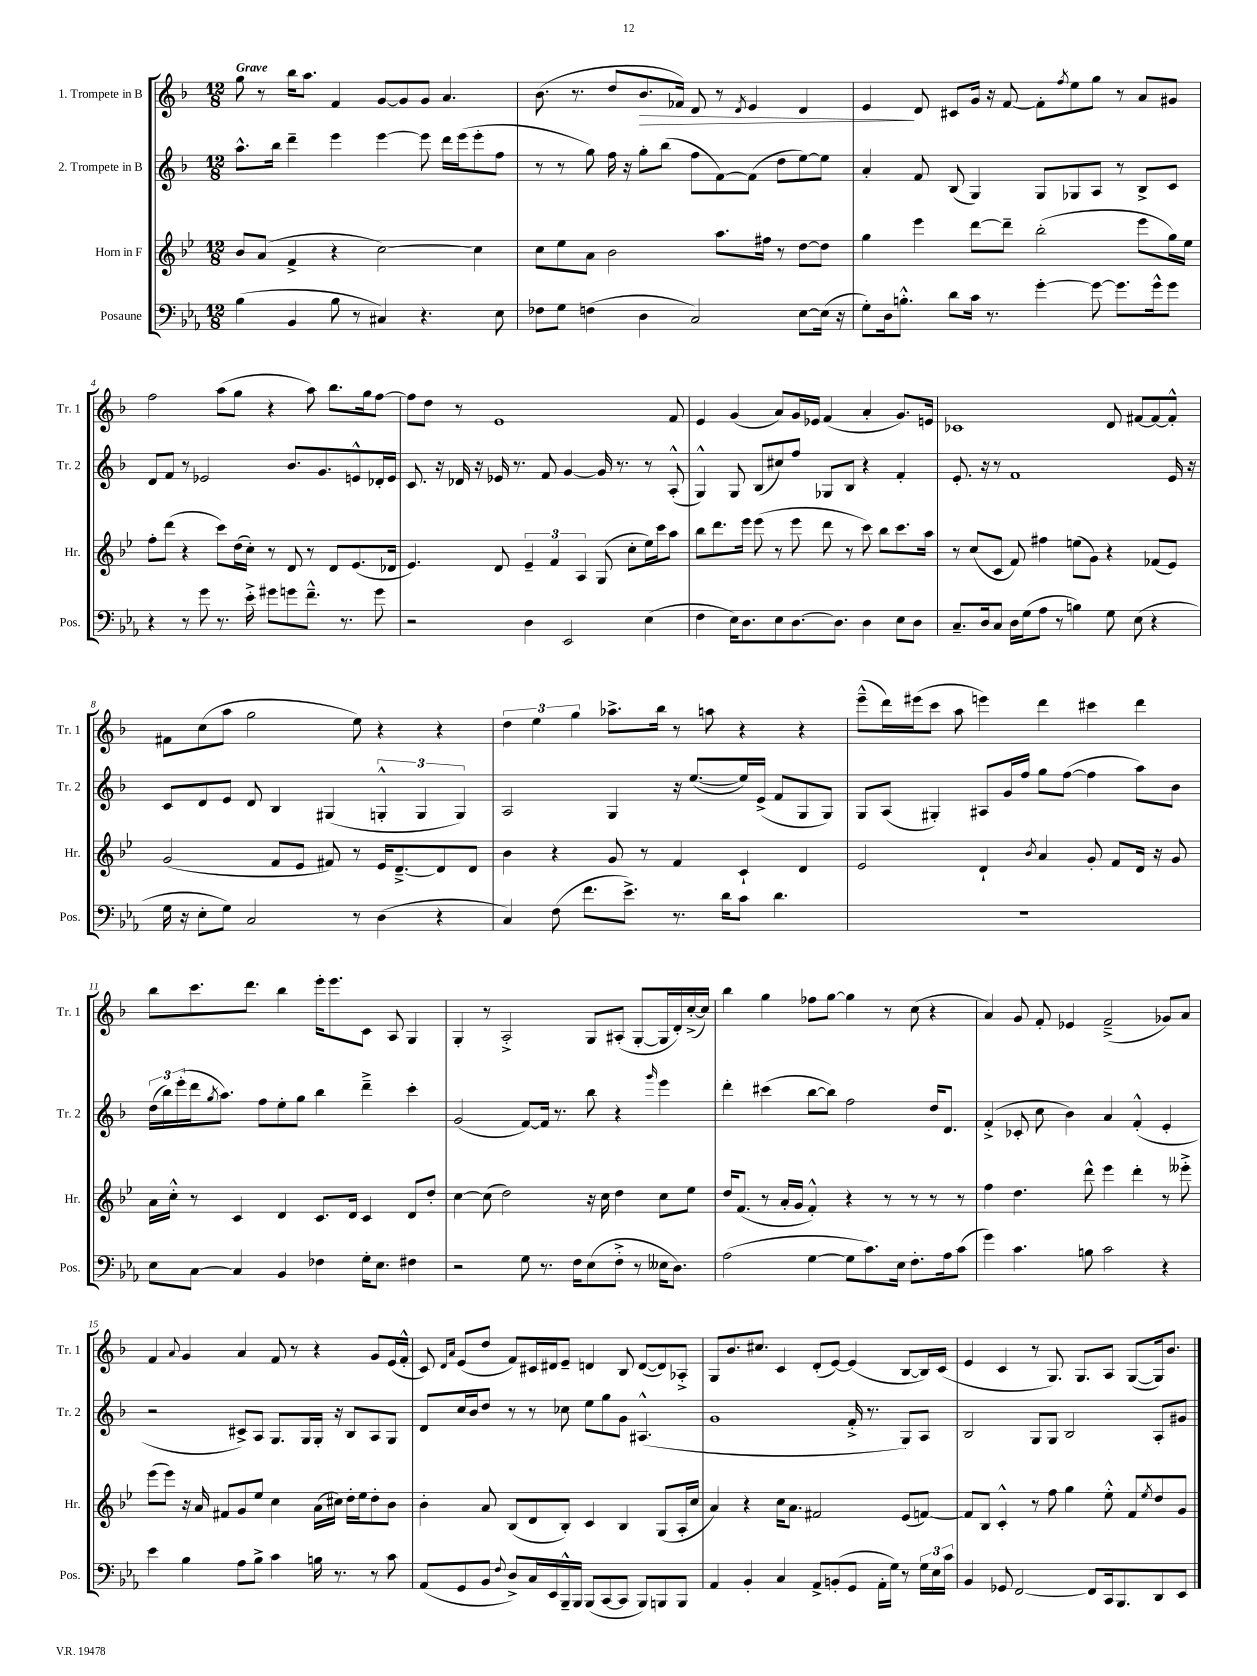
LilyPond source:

<<
\new StaffGroup <<
\new Staff = "s0" \with { instrumentName = "1. Trompete in B" shortInstrumentName = "Tr. 1" } {
    \clef treble \key f \major \numericTimeSignature \time 12/8 \tempo "Grave"
    g''8 r8 bes''16 a''8. f'4 g'8~ g'8 g'8 a'4. |
    bes'8.( r8. d''8 bes'8.\> fes'16) d'8 r8 \acciaccatura { d'8 } e'4 d'4 |
    e'4\! d'8 cis'8 g'16 r16 f'8~ f'8-. \acciaccatura { f''8 } e''8 g''8 r8 a'8 gis'8 |
    f''2 a''8( g''8 r4 a''8) bes''8. g''16 f''8~ |
    f''8 d''8 r8 e'1 f'8 |
    e'4 g'4( a'8) g'16 ees'16 f'4( a'4-. g'8.) e'16 |
    ces'1 d'8 fis'8~ fis'8~ fis'8-.-^ |
    fis'8 c''8( a''8 g''2 e''8) r4 r4 |
    \tuplet 3/2 { d''4 e''4 g''4 } aes''8.-> bes''16 r8 a''8 r4 r4 |
    e'''8---^( d'''16) eis'''16( c'''8 a''8 e'''4) d'''4 cis'''4 d'''4 |
    bes''8 c'''8. d'''8. bes''4 e'''16-. e'''8. c'8 a8 g4 |
    g4-. r8 a2-.-> g8 ais8-.( g8~-. g16 d'16-.) c''16~-.->( c''16) |
    bes''4 g''4 fes''8 g''8~ g''4 r8 c''8( r4 |
    a'4) g'8 f'8-. ees'4 f'2--->( ges'8) a'8 |
    f'4 \appoggiatura { a'8 } g'4 a'4 f'8 r8 r4 g'8 e'16( f'16-.-^ |
    c'8) \grace { d'16 a'16 } e'8( d''8 f'8) cis'16 dis'16 e'8-- d'4 bes8 d'8~( d'8) aes8-.-> |
    g8 bes'8. cis''8. c'4 d'8-.( e'8~) e'4( bes8~ bes16) c'16( |
    e'4 c'4 r8 g8.) g8. a8 g8~( g16) bes'8. \bar "|." |
}
\new Staff = "s1" \with { instrumentName = "2. Trompete in B" shortInstrumentName = "Tr. 2" } {
    \clef treble \key f \major \numericTimeSignature \time 12/8
    a''8.-^ bes''16 d'''4-- e'''4 e'''4~ e'''8 d'''16 e'''16( e'''8-. f''8 |
    r8 r8 g''8) f''16 r16 g''8-. bes''8( f''8 f'8~) f'8( d''8 e''8~) e''8 |
    a'4-. f'8 bes8( g4) g8 ges8 a8 r8 bes8-> c'8 |
    d'8 f'8 r8 ees'2 bes'8. g'8. e'8-^ des'16-. e'16 |
    c'8. r16 des'16 r16 ees'16 r8. f'8 g'4~ g'16 r8. r8 a8-.-^( |
    g4-^) g8 bes8( cis''8) f''8 ges8 bes8 r4 f'4-. |
    e'8.-. r16 r8 f'1 e'16 r16 |
    c'8 d'8 e'8 d'8 bes4 gis4( \tuplet 3/2 { g4-.-^ g4 g4) } |
    a2 g4 r16 e''8.~( e''16) e'16->( f'8 g8 g8) |
    g8 a8( gis4-.) ais8 g'16 f''16 g''8 f''8~( f''4 a''8) bes'8 |
    \tuplet 3/2 { d''16( bes''16) e'''16-.( } d'''16 \acciaccatura { g''8 } a''8.) f''8 e''8-. g''8 bes''4 d'''4---> c'''4-. |
    g'2( f'8~) f'16 r8. bes''8 r4 \grace { g'''16 } e'''4 |
    d'''4-. cis'''4( bes''8~ bes''8) f''2 d''16 d'8. |
    f'4-.->( ces'8-. c''8 bes'4) a'4 f'4-.-^( e'4-. |
    r2 cis'8->) a8 g8. g16 g16-. r16 bes8 a8 g8 |
    d'8 c''16 bes'16 d''8 r8 r8 ces''8 e''8 g''8 g'8 ais4.-^( |
    g'1 f'16-.-> r8. g8) a8 |
    bes2 g8 g8 bes2 a8-. gis'8 \bar "|." |
}
\new Staff = "s2" \with { instrumentName = "Horn in F" shortInstrumentName = "Hr." } {
    \clef treble \key bes \major \numericTimeSignature \time 12/8
    bes'8 a'8( f'4-> r4 c''2~) c''4 |
    c''8 ees''8 a'8 bes'2 a''8. fis''16 r8 d''8~ d''8 |
    g''4 ees'''4 d'''8~ d'''8-- bes''2-.( ees'''8 g''16) ees''16 |
    f''8-. d'''8( r4 c'''8) d''16( c''16-.) r8 d'8 r8 d'8 ees'8.( des'16 |
    ees'4.) d'8 \tuplet 3/2 { ees'4-- f'4 a4 } g8( c''8-. ees''16) c'''16 a''8 |
    bes''8 d'''8. ees'''16 ees'''8( r8 ees'''8 d'''8 r8 c'''8) bes''8 c'''8. a''16 |
    r8 c''8( c'8 f'8) fis''4 e''8( g'8) r4 fes'8( ees'8) |
    g'2( f'8 ees'8 fis'8) r8 ees'16 d'8.~---> d'8 d'8 |
    bes'4 r4 g'8 r8 f'4 c'4-! d'4 |
    ees'2 d'4-! \acciaccatura { bes'8 } a'4 g'8-. f'8 d'16 r16 g'8 |
    a'16 c''16-.-^ r8 c'4 d'4 c'8. d'16 c'4 d'8 d''8-. |
    c''4~ c''8( d''2) r16 c''16 d''4 c''8 ees''8 |
    d''16 f'8.( r8 a'16-. g'16 f'4-.-^) r4 r8 r8 r8 r8 |
    f''4 d''4. d'''8-^ ees'''4 d'''4-. r8 eeses'''8-.-> |
    ees'''8( ees'''8) r16 a'16 fis'8 g'8 ees''8 c''4 a'16( cis''16) d''16-. ees''16 d''8-. bes'8 |
    bes'4-. a'8 bes8( d'8 bes8-.) c'4 bes4 g8( a16-. c''16 |
    a'4) r4 c''16 a'8. fis'2 ees'8( f'8~) |
    f'8 bes8 c'4-.-^ r8 f''8 g''4 ees''8-.-^ f'8 \acciaccatura { ees''8 } d''8 g'8 \bar "|." |
}
\new Staff = "s3" \with { instrumentName = "Posaune" shortInstrumentName = "Pos." } {
    \clef bass \key ees \major \numericTimeSignature \time 12/8
    bes4( bes,4 bes8 r8 cis4) r4. ees8 |
    fes8 g8 f4( d4 c2) ees8~ ees16( r16 |
    g8-.) d16 b8.-.-^ d'8 c'16 r8. g'4~-. g'8~ g'8. g'16-^ g'8 |
    r4 r8 g'8 r8. ees'16-.-> gis'8 g'8 f'8.---^ r8. g'8 |
    r2 d4 ees,2 ees4( |
    f4 ees16) d8. ees8 d8.~ d8. d4 ees8 d8 |
    c8.-- d16 c8 d16 g16( aes8 r8 b4) g8 ees8( r4 |
    g16 r16 ees8-. g8) c2 r8 d4( r4 |
    c4) f8( f'8. ees'8.->) r8. d'16 c'8 d'4. |
    R1. |
    ees8 c8~ c4 bes,4 fes4 g16-. ees8. fis4 |
    r2 g8 r8. f16 ees8( f8-.-> r8 eeses16 d8.) |
    aes2( g4~ g8 c'8.) ees16 f8.-. aes16 c'8( |
    g'4) c'4. b8 c'2 r4 |
    ees'4 bes4 aes8 bes8-> c'4 b16 r8. r8 c'8 |
    aes,8( g,8 bes,8 \appoggiatura { f8 } d8->) c16 ees,16 bes,,16---^ bes,,16 bes,,8( c,8~ c,8 bes,,8) b,,8 b,,8 |
    aes,4 bes,4-. c4 aes,8-> b,8-.( g,8 aes,16-. g16) r8 \tuplet 3/2 { g16 ees16 c'16 } |
    bes,4 ges,8 f,2~ f,8 c,16 bes,,8. d,8 ees,8 \bar "|." |
}
>>
>>
